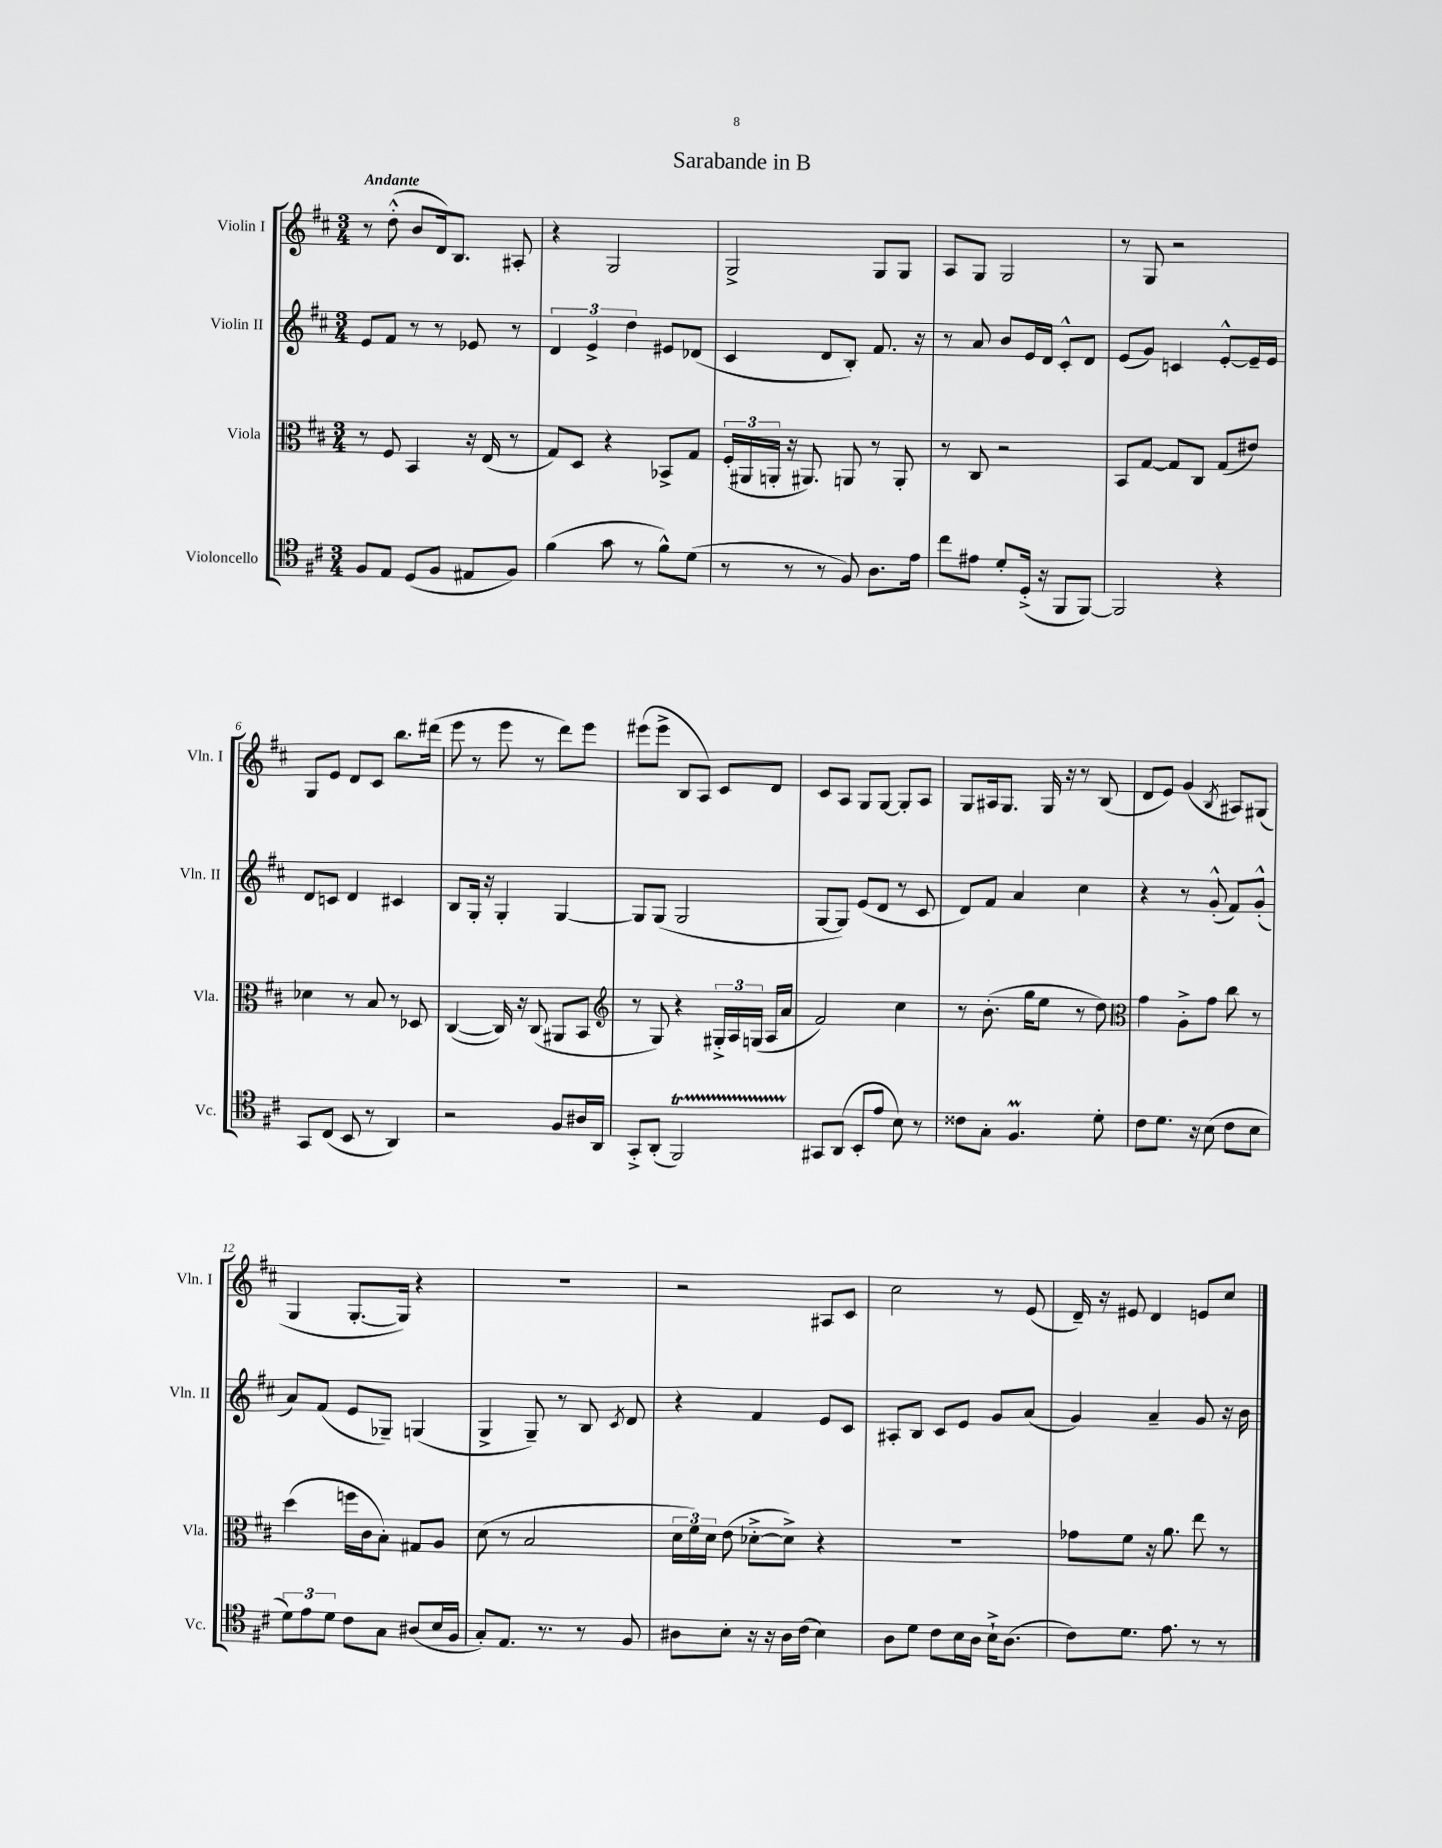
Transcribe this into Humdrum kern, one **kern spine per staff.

**kern	**kern	**kern	**kern
*staff4	*staff3	*staff2	*staff1
*clefC4	*clefC3	*clefG2	*clefG2
*k[f#c#]	*k[f#c#]	*k[f#c#]	*k[f#c#]
*M3/4	*M3/4	*M3/4	*M3/4
8F#	8r	8e	8r
8E	8F#	8f#	(8dd'^^
(8D	4BB	8r	8b
8F#	.	8r	16d)
.	.	.	8.B
8E#	16r	8e-	.
.	(16E	.	.
8F#)	8r	8r	8A#'
=	=	=	=
(4f#	8G)	6d	4r
.	8D	.	.
.	.	6e^	.
8g	4r	.	2G
.	.	6dd	.
8r	.	.	.
8f#^^)	8BB-^	8e#	.
(8d	8G	(8d-	.
=	=	=	=
8r	(24F#'	4c#	2G^
.	24AA#	.	.
.	24AA'	.	.
8r	16r	.	.
.	8.AA#)	.	.
8r	.	8d	.
8F#)	8AA	8B')	.
8.A	8r	8.f#	8G
.	8AA'	.	8G
16e	.	16r	.
=	=	=	=
8cc#	8r	8r	8A
8e#	8C#	8a	8G
8d'	2r	8b	2G
(16D'^	.	16e	.
16r	.	16d	.
8FF#	.	8c#'^^	.
[8FF#)	.	8d	.
=	=	=	=
2FF#]	8BB	(8e	8r
.	[8G	8g)	8G
.	8G]	4c	2r
.	8C#	.	.
4r	(8G	[8e'^^	.
.	8e#)	16e~]	.
.	.	16e	.
=	=	=	=
8GG	4d-	8d	8G
(8C#	.	8c	8e
8BB	8r	4d	8d
8r	8B	.	8c#
4AA)	8r	4c#	8.bb
.	8D-	.	.
.	.	.	(16ddd#
=	=	=	=
2r	([4C#	8B	8eee
.	.	16G'	8r
.	.	16r	.
.	16C#])	4G'	8eee
.	16r	.	.
.	(8C#	.	8r
8F#	8AA#	[4G	8ddd)
16A#	8BB	.	8eee
16AA	.	.	.
=	=	=	=
*	*clefG2	*	*
8GG'^	8r	8G]	(8eee#
(8AA'	8G)	(8G	8eee#^
2FF#)	4r	2G	8B
.	.	.	8A)
.	24G#'^	.	8c#
.	24A	.	.
.	(24G	.	.
.	16A	.	8d
.	16a	.	.
=	=	=	=
8GG#	2f#)	[8G	8c#
(8AA	.	8G])	8A
8BB'	.	(8e	8G
8e	.	8d	[8G
8B)	4cc#	8r	8G']
8r	.	8c#	8A
=	=	=	=
8c##	8r	8d)	8G
8G'	(8.b'	8f#	16A#
.	.	.	8.G
4.F#	.	4a	.
.	16gg	.	.
.	8ee	.	16G
.	.	.	16r
.	8r	4cc#	8r
8d'	8dd)	.	(8B
=	=	=	=
*	*clefC3	*	*
8c#	4g	4r	8d
8.d	.	.	8e)
.	8A'^	8r	(4g
16r	.	.	.
(8B	8g	(8g'^^	.
.	.	.	8qB
8c#	8cc#	8f#)	8A#)
8B	8r	(8g'^^	(8G#
=	=	=	=
12d)	(4dd	8a)	4G
12e	.	.	.
.	.	(8f#	.
12d	.	.	.
8c#	16ff	8e	[8.G'
.	16c#	.	.
8G	8B')	8G-~)	.
.	.	.	16G])
(8A#	8G#	(4G	4r
16B	8A	.	.
16F#	.	.	.
=	=	=	=
8G')	(8d	4G^	2.r
8.E	8r	.	.
.	2B	8G~)	.
8.r	.	.	.
.	.	8r	.
8r	.	8B	.
.	.	8qc#	.
8F#	.	8d	.
=	=	=	=
8A#	24d	4r	2r
.	24f#)	.	.
.	24d	.	.
8B'	(8e	.	.
16r	[8d-'^	4f#	.
16r	.	.	.
16A#	8d-^])	.	.
(16c#	.	.	.
4B)	4r	8e	8A#
.	.	8c#	8c#
=	=	=	=
8A	2.r	8A#'	2cc#
8d	.	8B	.
8c#	.	8c#	.
16B	.	8e	.
16A	.	.	.
16B`^	.	8g	8r
(8.A	.	.	.
.	.	(8a	(8e
=	=	=	=
8c#)	8g-	4g)	16d~)
.	.	.	16r
8.d	8f#	.	8e#
.	16r	4a~	4d
8.e	8.a	.	.
8r	8ee	8g	8e
8r	8r	16r	8cc#
.	.	16b	.
==	==	==	==
*-	*-	*-	*-
